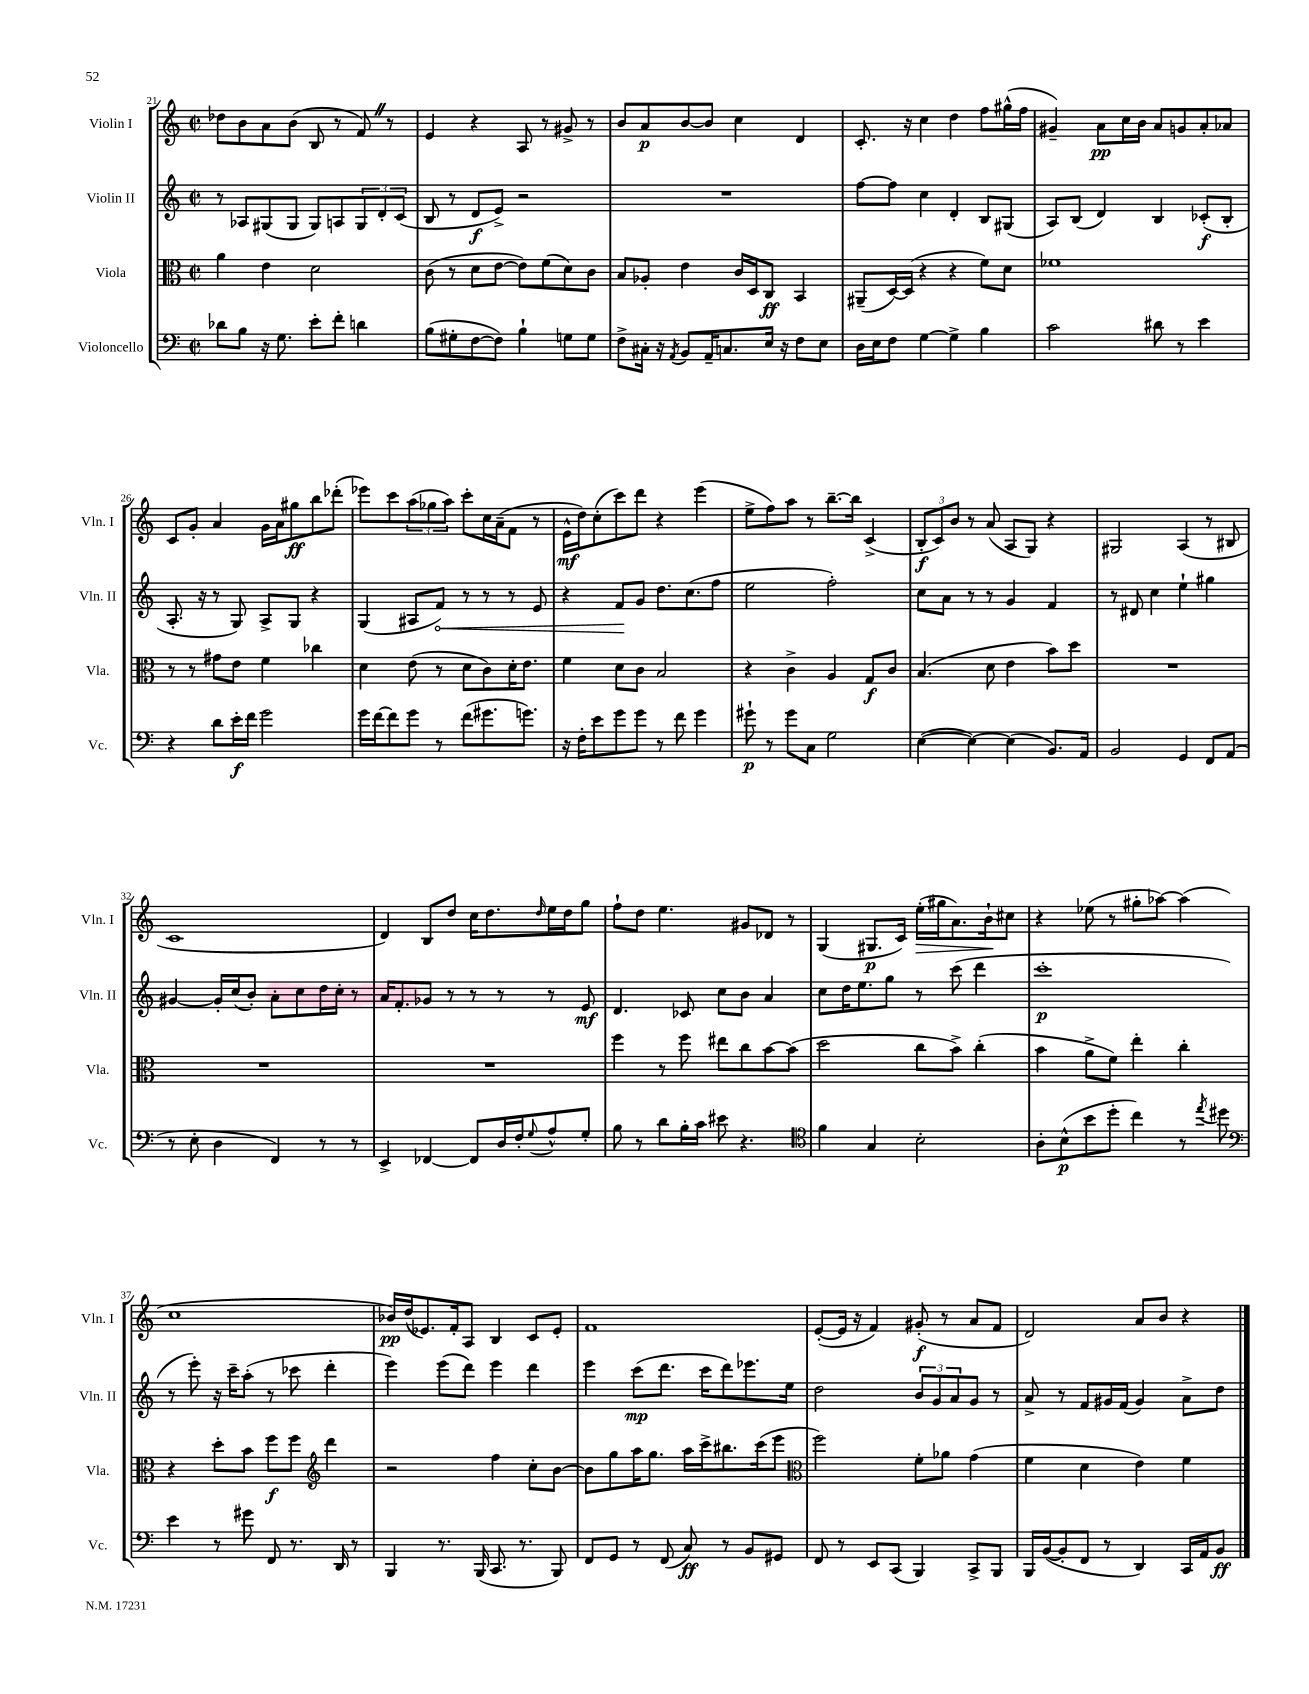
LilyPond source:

<<
\new StaffGroup <<
\new Staff = "s0" \with { instrumentName = "Violin I" shortInstrumentName = "Vln. I" } {
    \clef treble \key c \major \defaultTimeSignature \time 2/2
    des''8 b'8 a'8 b'8( b8 r8 f'8) \once \override BreathingSign.text = \markup { \musicglyph "scripts.caesura.straight" } \breathe r8 |
    e'4 r4 a8 r8 gis'8-> r8 |
    b'8 a'8\p b'8~ b'8 c''4 d'4 |
    c'8.-. r16 c''4 d''4 f''8 gis''16-^( f''16 |
    gis'4--) a'8\pp c''16 b'16 a'8 g'8 a'8-. aes'8 |
    c'8 g'8-. a'4 g'16 a'16 gis''8\ff b''8 des'''8-.( |
    ees'''8) c'''8 \tuplet 3/2 { a''8( ges''8 a''8) } c'''8-. c''16 a'16--( f'8 r8 |
    e'16-^\mf d''16) c''8-.( c'''8) d'''8 r4 e'''4( |
    e''8-> f''8) a''8 r8 b''8.~-- b''16 c'4->( |
    \tuplet 3/2 { b8-.\f c'8) b'8 } r8 a'8( a8 g8) r4 |
    gis2 a4( r8 bis8 |
    c'1 |
    d'4) b8 d''8 c''16 d''8. \grace { d''16 } e''16 d''16 g''8 |
    f''8-! d''8 e''4. gis'8 des'8 r8 |
    g4( gis8.\p c'16) e''16-.\>( gis''16 a'8.) b'16-!\! cis''8 |
    r4 ees''8( r8 gis''8-. aes''8~) aes''4( |
    c''1 |
    bes'16\pp) d''16( ees'8.) f'16-. a8 b4 c'8 ees'8-. |
    f'1 |
    e'8~-.( e'16 r16 f'4) gis'8-.\f( r8 a'8 f'8 |
    d'2) a'8 b'8 r4 \bar "|." |
}
\new Staff = "s1" \with { instrumentName = "Violin II" shortInstrumentName = "Vln. II" } {
    \clef treble \key c \major \defaultTimeSignature \time 2/2
    r8 aes8 gis8( gis8 gis8) a8 \tuplet 3/2 { gis8 d'8-. c'8( } |
    b8 r8 d'8\f e'8->) r2 |
    R1 |
    f''8~ f''8 c''4 d'4-. b8 gis8( |
    a8) b8( d'4) b4 ces'8-.\f( b8-. |
    a8.-. r16 r8 g8) a8-> g8 r4 |
    g4( ais8 \once \override Hairpin.circled-tip = ##t f'8\<) r8 r8 r8 e'8 |
    r4 f'8\! g'8 d''8. c''8.( f''8 |
    e''2 f''2-.) |
    c''8 a'8 r8 r8 g'4 f'4 |
    r8 dis'8 c''4 e''4-! gis''4 |
    gis'4~ gis'16-. c''16( b'8-.) a'8-. c''8 d''16 c''16-. r8 |
    a'16 f'8.-. ges'8 r8 r8 r8 r8 e'8\mf |
    d'4. ces'8 c''8 b'8 a'4 |
    c''8 d''16 e''8. g''8 r8 c'''8( d'''4 |
    c'''1-.\p |
    r8 e'''8-.) r16 c'''16-- a''8-.( r8 ces'''8 d'''4-. |
    e'''4) e'''8( d'''8) e'''4 d'''4 |
    e'''4 c'''8\mp( d'''8. c'''16 d'''8) ees'''8. e''16 |
    d''2 \tuplet 3/2 { b'8 g'8 a'8 } g'8 r8 |
    a'8-> r8 f'8 gis'16 f'16( gis'4) a'8-> d''8 \bar "|." |
}
\new Staff = "s2" \with { instrumentName = "Viola" shortInstrumentName = "Vla." } {
    \clef alto \key c \major \defaultTimeSignature \time 2/2
    a'4 e'4 d'2 |
    c'8( r8 d'8 e'8~ e'8) f'8( d'8) c'8 |
    b8 aes8-. e'4 c'16 d16 c8\ff b,4 |
    ais,8--( d16~) d16( r4 r4 f'8) d'8 |
    fes'1 |
    r8 r8 gis'8 e'8 f'4 ces''4 |
    d'4 e'8( r8 d'8 c'8) d'16-. e'8. |
    f'4 d'8 c'8 b2 |
    r4 c'4-> a4 g8\f c'8 |
    b4.( d'8 e'4 b'8) d''8 |
    R1 |
    R1 |
    R1 |
    f''4 r8 f''8 eis''8 c''8 b'8~ b'8( |
    d''2 c''8 b'8->) c''4-.( |
    b'4 a'8-> f'8) e''4-. c''4-. |
    r4 d''8-. b'8 f''8\f f''8 \clef treble d'''4 |
    r2 f''4 c''8-. b'8~ |
    b'8 g''8 a''16 g''8. a''16 c'''16-> bis''8. c'''16( e'''8 |
    \clef alto f''2) f'8-. aes'8 g'4( |
    f'4 d'4 e'4) f'4 \bar "|." |
}
\new Staff = "s3" \with { instrumentName = "Violoncello" shortInstrumentName = "Vc." } {
    \clef bass \key c \major \defaultTimeSignature \time 2/2
    des'8 b8 r16 g8. e'8-. f'8-. d'4 |
    b8( gis8-. f8~ f8) b4-! g8 g8 |
    f8-> cis16-. r16 \acciaccatura { a,8 } b,8 a,16-- c8. e16 r16 f8 e8 |
    d16 e16 f8 g4~ g4-> b4 |
    c'2 dis'8 r8 e'4 |
    r4 d'8 e'16-.\f f'16 g'2 |
    g'16 f'16~ f'8 g'8 r8 f'8( gis'8. g'8.) |
    r16 f16-. e'8 g'8 g'8 r8 f'8 g'4 |
    gis'8-!\p r8 gis'8 c8 g2 |
    e4~( e4~) e4( b,8.) a,16 |
    b,2 g,4 f,8 a,8( |
    r8 e8-. d4 f,4) r8 r8 |
    e,4-> fes,4~ fes,8 d16 f16-. \appoggiatura { g8 } a8-^ g8-. |
    b8 r8 d'8 b16-. c'16 eis'8 r4. |
    \clef tenor f'4 g4 b2-. |
    a8-. b8-^\p( b'8 d''8-. c''4) r8 \acciaccatura { e''8 } dis''8 |
    \clef bass e'4 r8 gis'8 f,8 r8. d,16 r8 |
    b,,4 r8. b,,16( c,8. r8. b,,8) |
    f,8 g,8 r8 f,8( c8\ff) r8 b,8 gis,8 |
    f,8 r8 e,8 c,8( b,,4) c,8-> b,,8 |
    b,,16 b,16~( b,8-. f,8 r8 d,4) c,16 a,16 b,8\ff \bar "|." |
}
>>
>>
\layout { \context { \Score currentBarNumber = #21 } }
